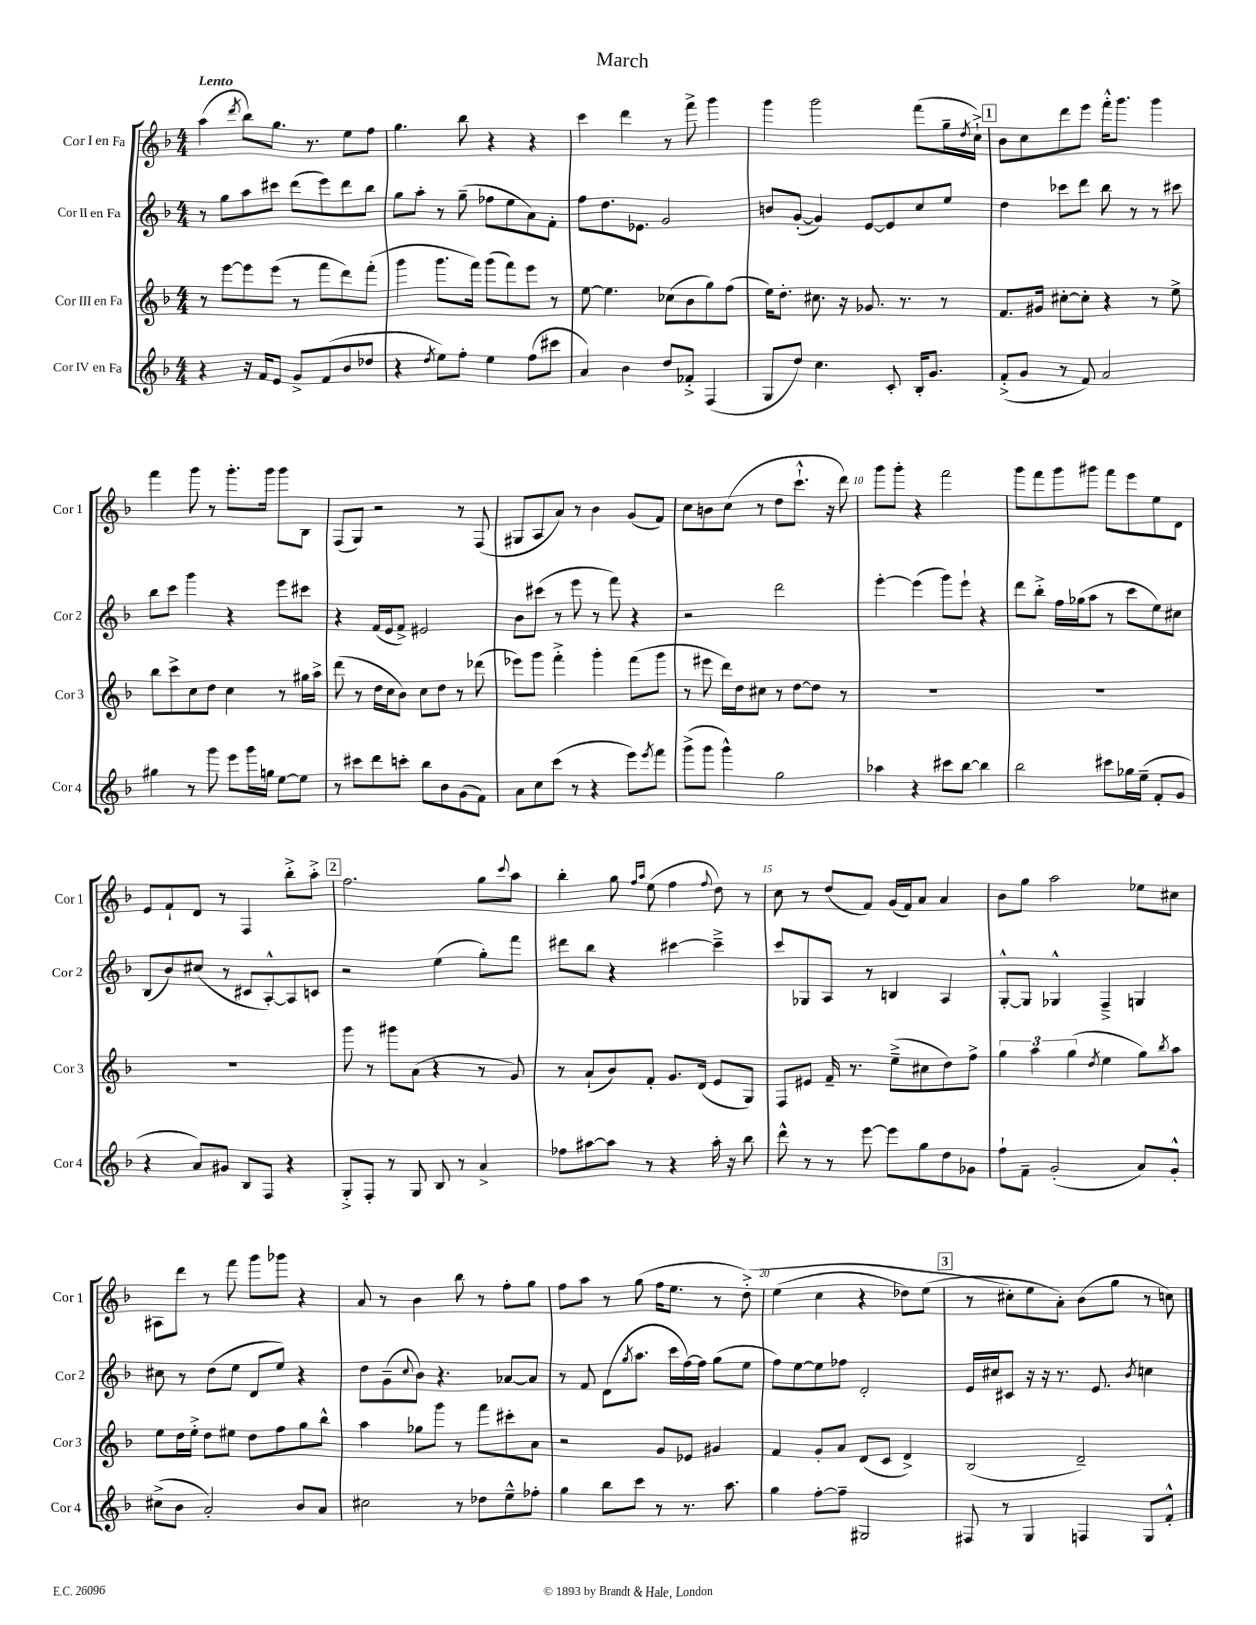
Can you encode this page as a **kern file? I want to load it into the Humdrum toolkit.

**kern	**kern	**kern	**kern
*staff4	*staff3	*staff2	*staff1
*clefG2	*clefG2	*clefG2	*clefG2
*k[b-]	*k[b-]	*k[b-]	*k[b-]
*M4/4	*M4/4	*M4/4	*M4/4
4r	8r	8r	(4aa
.	[8eee	8gg	.
.	.	.	8qddd
16r	8eee]	8aa	8bb-)
16f	.	.	.
8e	(8eee	8ccc#	8.gg
8g^	8r	(8ddd	.
.	.	.	8.r
(8f	8fff	8eee)	.
8b-	8ddd)	8ddd	8ee
8dd-	(8fff'	8bb-	8ff
=	=	=	=
4r	4ggg	8gg	4.gg
.	.	8aa'	.
8qdd	.	.	.
8ee)	8.ggg	8r	.
8ff'	.	(8gg~	8bb-
.	16fff)	.	.
4ee	(8ggg	8ff-	4r
.	8fff)	8ee	.
(8ff	8eee	8a)	4r
8ccc#	8r	8f'	.
=	=	=	=
4a)	[8ee	8ff	4ccc
.	4.ee]	8.dd	.
4b-	.	.	4ddd
.	.	8.e-	.
8dd	(8cc-	2g	8r
8f-'^	8b-	.	8fff^
(4F	8gg)	.	4ggg
.	(8ff	.	.
=	=	=	=
8G	16ee)	8b	4ggg
.	8.dd'	.	.
8dd)	.	([8g'	.
4.cc	8.cc#	4g])	2ggg
.	16r	.	.
.	8.g-	[8e	.
8c'	.	8e]	.
.	8.r	.	.
16B-'	.	8cc	(8fff
8.g	.	.	.
.	8r	8ee	16gg~
.	.	.	8qdd
.	.	.	16cc`^)
=	=	=	=
(8f'^	8.f	4dd	8b-
8g	.	.	8cc
.	16g#	.	.
8r	[8cc#'	8ccc-	8ddd
8f)	8cc#']	8ddd	8eee
2a	4r	8bb-	16fff'^^
.	.	.	8.ggg
.	.	8r	.
.	8r	8r	4ggg
.	8ee^	8ccc#	.
=	=	=	=
4gg#	8bb-	8bb-	4fff
.	8ccc^	8ccc	.
8r	8cc	4ggg	8ggg
8ggg	8dd	.	8r
8eee	4cc	4r	8.ggg'
16ggg	.	.	.
16gg	.	.	16ggg
[8ee	8r	8eee	8ggg
8ee]	16gg#	8ccc#	8B-
.	16aa^	.	.
=	=	=	=
8r	(8ddd	4r	(8F
8ccc#	8r	.	8G)
8ddd	16dd	(16f	2r
.	16cc	16e	.
8ccc'	8b-)	8f^)	.
8bb-	8cc	2e#	.
8b-	8dd	.	.
(8g	8r	.	8r
8f)	(8ddd-	.	(8F
=	=	=	=
8a	8eee-)	8b-	8G#
8cc	8ggg	(8ccc#	8A
(8ccc	4fff'^	8r	8a)
8r	.	8eee	8r
4r	4ggg'	8r	4b-
.	.	8fff)	.
8eee)	(8fff	4r	(8g
8qeee	.	.	.
8fff	8ggg	.	8f)
=	=	=	=
(8ggg^	8r	2r	8cc
8ggg	8eee#	.	8b
4ggg^^)	16ddd)	.	(8cc
.	16dd	.	.
.	8cc#	.	8r
2gg	8r	2ddd	8dd
.	[8dd	.	8.ccc`^^
.	8dd]	.	.
.	.	.	16r
.	8r	.	8ddd)
=	=	=	=
4aa-	1r	[4eee'	8ggg
.	.	.	8ggg'
4r	.	(4eee]	4r
8ccc#	.	8ggg)	2fff
[8bb-	.	8eee`	.
4bb-]	.	4r	.
=	=	=	=
2bb-	1r	8ddd	8ggg
.	.	8bb-'^	8fff
.	.	16ff	8ggg
.	.	(16gg-	.
.	.	8aa	8ggg#
8ccc#	.	8r	8fff
16gg-	.	8ccc	8eee
(16ee~	.	.	.
8f'	.	8ee)	8ee
8g	.	8cc#	8d
=	=	=	=
4r	1r	(8B-	8e
.	.	8b-)	8f`
8a)	.	(8cc#	8d
8g#	.	8r	8r
8B-	.	8c#	4F
8F	.	[8A'^^)	.
4r	.	8A]	8bb-'^
.	.	8c	8aa'^
=	=	=	=
8G'^	8ggg	2r	2.ff
8F'	8r	.	.
8r	8ggg#	.	.
8G	(8a	.	.
8B-	4r	(4ee	.
8r	.	.	.
4a^	8r	8gg')	8gg
.	.	.	8qqccc
.	8g)	8fff	8aa
=	=	=	=
8ff-	8r	8ddd#	4bb-'
[8aa#	(8a`	8bb-	.
8aa#]	8b-)	4r	8gg
.	.	.	16qqff
.	.	.	16qqaa
8r	8f'	.	(8ee
4r	8.g	[4ccc#	4ff
.	(16d	.	.
.	.	.	8qqff
16aa#'	8e	4ccc#~^]	8dd)
16r	.	.	.
8bb-	8G)	.	8r
=	=	=	=
8ddd^^	8F	8ccc	8cc
8r	8e#	8G-	8r
8r	16f~	8A	(8dd
.	8.r	.	.
[8eee	.	8r	8f)
8eee]	(8ee~^	4B	(16g
.	.	.	16f)
8gg	8cc#	.	8a
8dd	8dd)	4A	4a
8g-	8ff^	.	.
=	=	=	=
8ff`	6gg	[8G'^^	8b-
8f~	.	8G]	8gg
.	6aa	.	.
(2g'	.	4G-^^	2aa
.	(6gg	.	.
.	8qdd	.	.
.	4ee	4F~^	.
8a)	8gg)	4G	8ee-
.	8qbb-	.	.
8g'^^	8aa	.	8cc#
=	=	=	=
(8cc#^	8ee	8cc#	8A#
8b-	16dd	8r	8ddd
.	16ee'^	.	.
2a')	8dd	(8dd	8r
.	8ee#	8ee	8fff
.	8dd	8d	8ggg
.	8ff	8ee)	8ggg-
8b-	8gg	4r	4r
8a	8bb-^^	.	.
=	=	=	=
2cc#	4aa	8dd	8a
.	.	(8g~	8r
.	.	8qqcc	.
.	8gg-	8b-)	4b-
.	8ggg	4.r	.
8r	8r	.	8bb-
8dd-	8fff	.	8r
8ee~^^	8ccc#'	[8a-	8ff'
8ff-'	8a	8a-]	8gg
=	=	=	=
4gg	2r	8r	8ff
.	.	8f	8aa
8bb-	.	(8d	8r
.	.	8qgg	.
8ccc	.	8.aa	(8gg
8r	8g	.	16ff
.	.	16ccc	8.ee
8.r	8e-	[16ff)	.
.	.	16ff]	.
.	4g#	(8gg	8r
8.aa	.	.	.
.	.	8ee	&(8dd'^)
=	=	=	=
4gg	4f	8ff)	(4ee
.	.	[8ee	.
[8ff'	8g'	8ee]	4cc
8ff~]	8a	8ff-	.
2G#	(8d	2d'	4r
.	8c	.	.
.	4d^)	.	8dd-)
.	.	.	(8ee
=	=	=	=
8F#	(2B-	16e	8r
.	.	16cc#	.
8r	.	8c#	8cc#'&)
4G	.	16r	8ee
.	.	16r	.
.	.	8.r	8a')
4F	2d~)	.	(8b-
.	.	8.e	.
.	.	.	8gg
.	.	8qb-	.
8G	.	4cc	8r
8f'^^	.	.	8cc)
==	==	==	==
*-	*-	*-	*-
